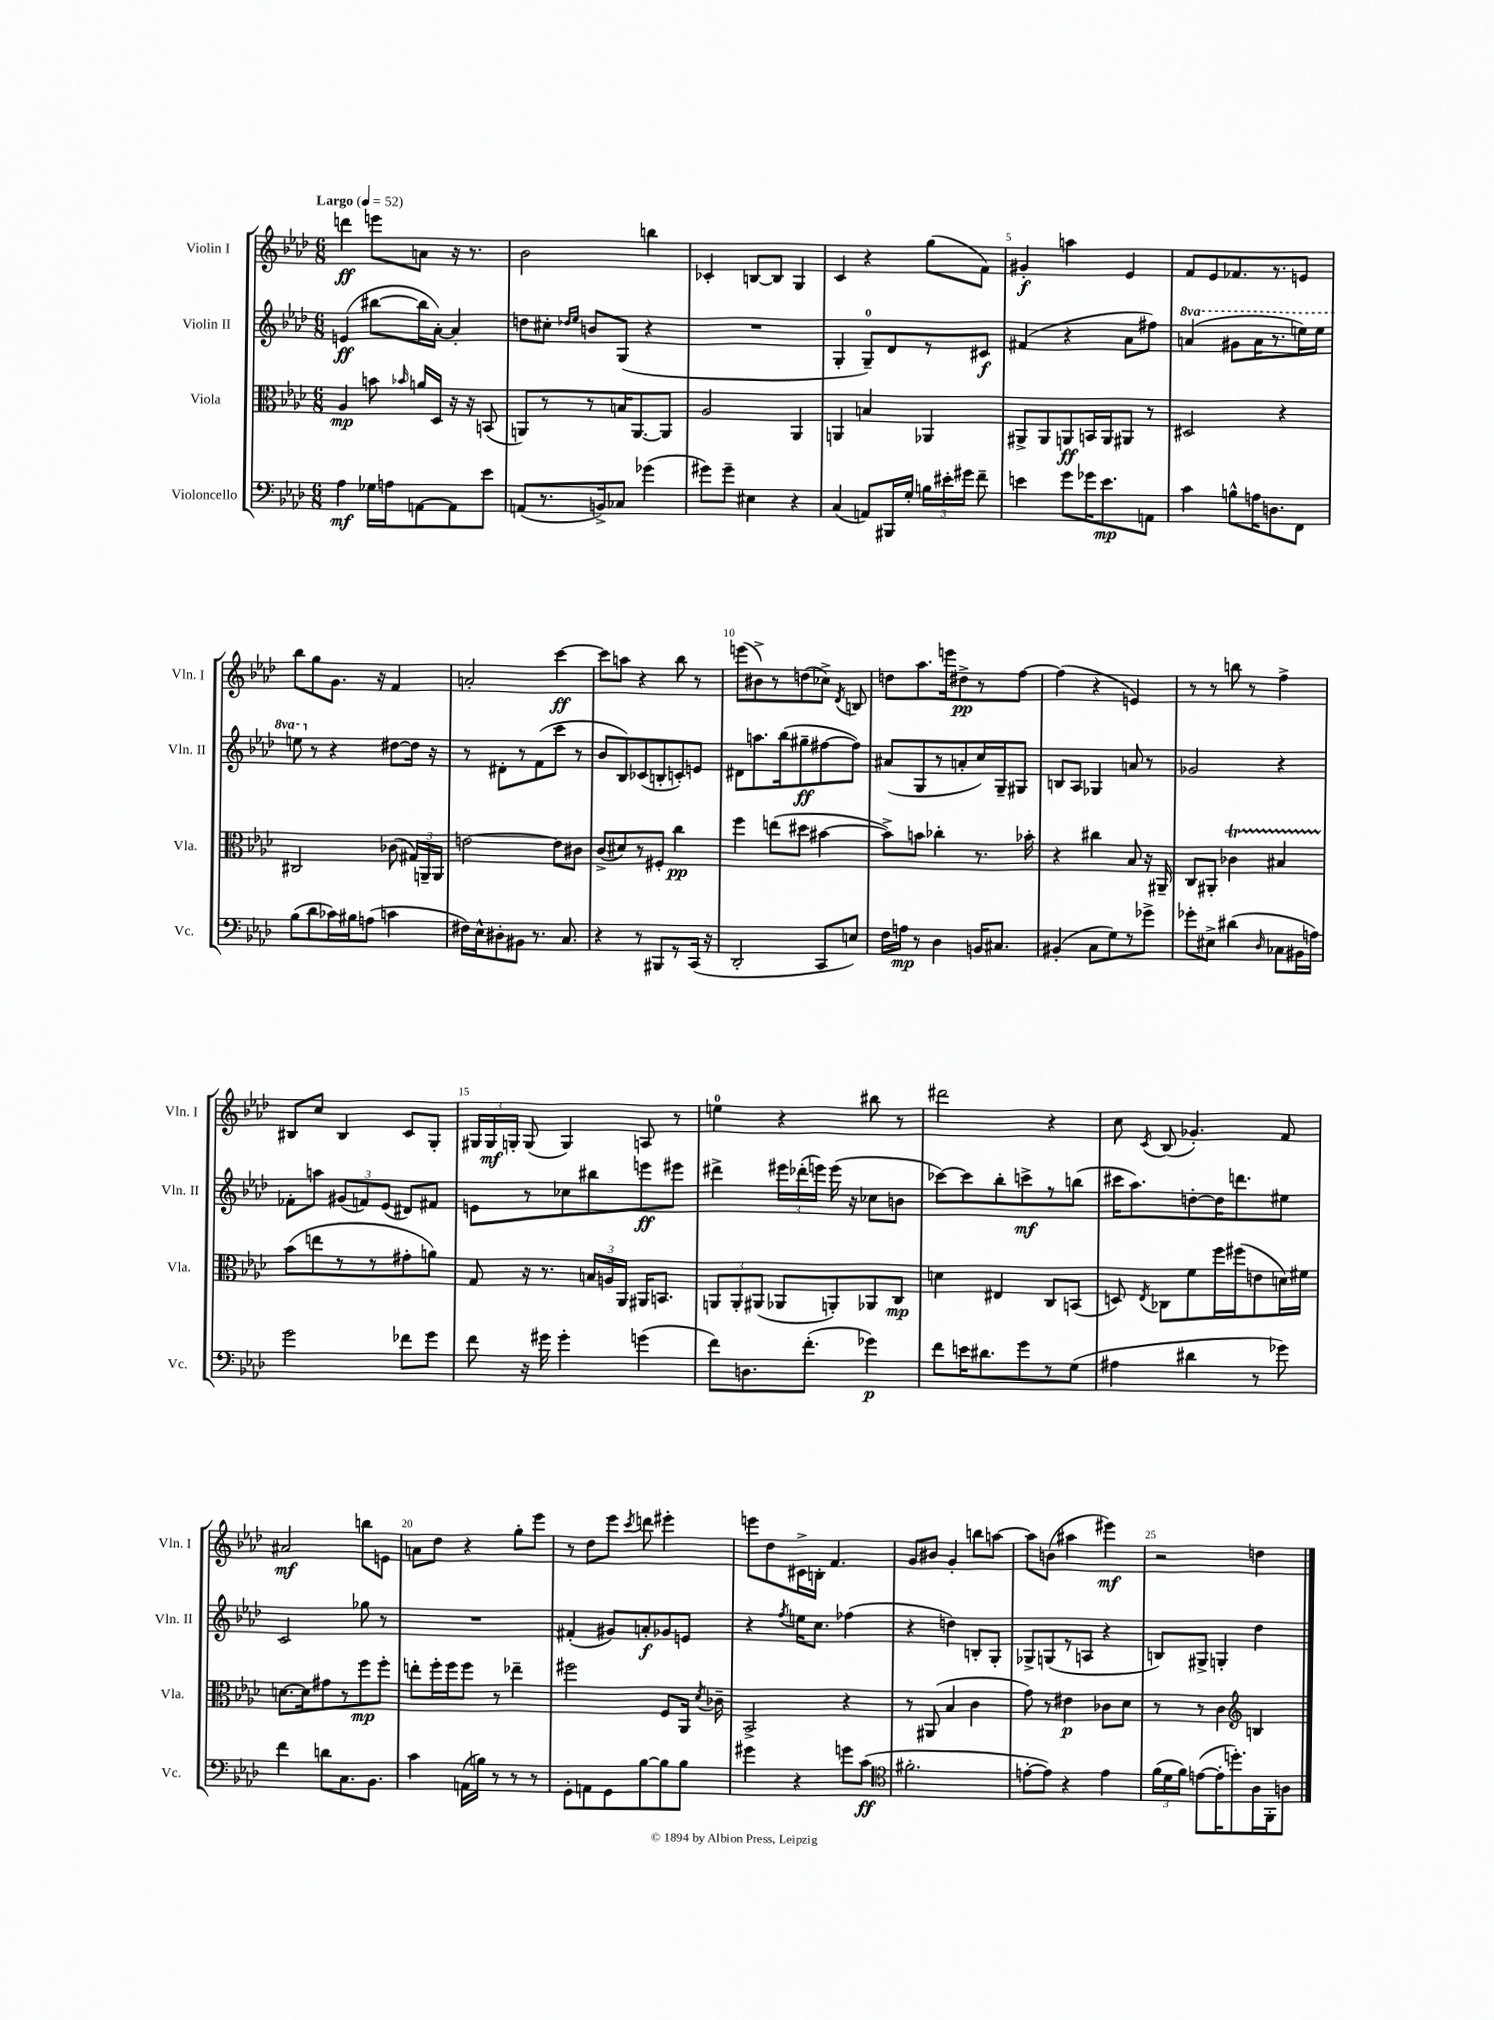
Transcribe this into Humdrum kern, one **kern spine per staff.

**kern	**dynam	**kern	**dynam	**kern	**dynam	**kern	**dynam
*part4	*part4	*part3	*part3	*part2	*part2	*part1	*part1
*staff4	*staff4	*staff3	*staff3	*staff2	*staff2	*staff1	*staff1
*I"Violoncello	*	*I"Viola	*	*I"Violin II	*	*I"Violin I	*
*I'Vc.	*	*I'Vla.	*	*I'Vln. II	*	*I'Vln. I	*
*clefF4	*	*clefC3	*	*clefG2	*	*clefG2	*
*k[b-e-a-d-]	*	*k[b-e-a-d-]	*	*k[b-e-a-d-]	*	*k[b-e-a-d-]	*
*M6/8	*	*M6/8	*	*M6/8	*	*M6/8	*
*MM52	*	*MM52	*	*MM52	*	*MM52	*
=1	=1	=1	=1	=1	=1	=1	=1
!	!	!	!	!	!	!LO:TX:a:B:t=Largo	!
4A-\	mf	4A-/	mp	(4en/	ff	4dddn\	ff
16G-X\LL	.	8bn\	.	[8bb#X\L	.	8eeen\L	.
16An\J	.	.	.	.	.	.	.
.	.	16qqb-X/	.	.	.	.	.
[8AAn\	.	16an/LL	.	16bb#\L]	.	8an\J	.
.	.	16D-/JJ	.	[16a-'\JJ)	.	.	.
8AA\]	.	16r	.	4a-'/]	.	16r	.
.	.	16r	.	.	.	8.r	.
8e-\J	.	(8BBn/	.	.	.	.	.
=2	=2	=2	=2	=2	=2	=2	=2
(8AAn/L	.	8AAn/L)	.	8ddn\L	.	2b-\	.
8.r	.	8r	.	8cc#X'\J	.	.	.
.	.	.	.	16qqdd-X/LL	.	.	.
.	.	.	.	16qqee-/JJ	.	.	.
.	.	8r	.	8bn/L	.	.	.
16BBn^/k)	.	.	.	.	.	.	.
8C-X/J	.	16Bn/K	.	(8G/J	.	.	.
.	.	[8.AA/	.	.	.	.	.
(4g-X\	.	.	.	4r	.	4bbn\	.
.	.	8AA/J]	.	.	.	.	.
=3	=3	=3	=3	=3	=3	=3	=3
8g#X\L)	.	2A-/	.	2.r	.	4c-X'/	.
8g#~\J	.	.	.	.	.	.	.
4E#X\	.	.	.	.	.	[8Bn/L	.
.	.	.	.	.	.	8B/J]	.
4r	.	4AA-/	.	.	.	4G/	.
=4	=4	=4	=4	=4	=4	=4	=4
(4C/	.	4AAn/	.	4G'/	.	4c/	.
8AAn/L)	.	4Bn/	.	8G~/L)	.	4r	.
16BBB#X/L	.	.	.	8d-/	.	.	.
16G'/JJ	.	.	.	.	.	.	.
24Bn\LL	.	4AA-X/	.	8r	.	(8gg\L	.
24e#X'\	.	.	.	.	.	.	.
24g#X\JJ	.	.	.	.	.	.	.
8f~\	.	.	.	8c#X/J	f	8f\J)	.
=5	=5	=5	=5	=5	=5	=5	=5
4en\	.	8AA#X^/L	.	(4f#X/	.	4g#X'/	f
.	.	8AA#/	.	.	.	.	.
8g\L	.	8AAn/	ff	4r	.	4aan\	.
16g-X\K	.	16BBn/L	.	.	.	.	.
8.e\	mp	16AA/J	.	.	.	.	.
.	.	8AA#X/J	.	8a-\L	.	4e-/	.
8AAn\J	.	8r	.	8ff#X\J)	.	.	.
=6	=6	=6	=6	=6	=6	=6	=6
*	*	*	*	*8va	*	*	*
4c\	.	2D#X/	.	(4aan/	.	8f/L	.
.	.	.	.	.	.	8e-/	.
8Bn^^\L	.	.	.	8gg#X\L	.	8.f-X/	.
16An\K	.	.	.	16aa\K	.	.	.
8.Dn\	.	.	.	8.r	.	8.r	.
.	.	4r	.	.	.	.	.
8FF\J	.	.	.	16eeen\L)	.	8en/J	.
.	.	.	.	16eee\JJ	.	.	.
!!LO:LB:g=z
=7	=7	=7	=7	=7	=7	=7	=7
(8B-\L	.	2C#X/	.	8eeen\	.	8bb-\L	.
*	*	*	*	*X8va	*	*	*
8d-\	.	.	.	8r	.	8gg\	.
16c-X\L)	.	.	.	4r	.	8.g\J	.
16B#X\J	.	.	.	.	.	.	.
(8An\J	.	.	.	.	.	.	.
.	.	.	.	.	.	16r	.
4cn\	.	(8c-X\	.	[8dd#X\L	.	4f/	.
.	.	24G#X/LL)	.	16dd#\Jk]	.	.	.
.	.	24AAn~/	.	.	.	.	.
.	.	.	.	16r	.	.	.
.	.	24AA/JJ	.	.	.	.	.
=8	=8	=8	=8	=8	=8	=8	=8
16F#X\LL)	.	[2en\	.	8r	.	2an'/	.
16E-^^\J	.	.	.	.	.	.	.
8D#X'\	.	.	.	8d#X'\L	.	.	.
8BB#X\J	.	.	.	8r	.	.	.
8.r	.	.	.	(8f\	.	.	.
.	.	8e\L]	.	8ccc\J	.	[4ccc\	ff
8.C/	.	.	.	.	.	.	.
.	.	8c#X\J	.	8r	.	.	.
=9	=9	=9	=9	=9	=9	=9	=9
4r	.	(8c^/L	.	8b-/L	.	8ccc\L]	.
.	.	8d#X/)	.	8B-/)	.	8aan\J	.
8r	.	8r	.	(8c-X/	.	4r	.
8BBB#X/L	.	8F#X'/J	.	8Bn'/	.	.	.
8r	.	4cc\	pp	8cn'/)	.	8bb-\	.
(16CC/Jk	.	.	.	8en/J	.	8r	.
16r	.	.	.	.	.	.	.
=10	=10	=10	=10	=10	=10	=10	=10
2DD-'/	.	4ff\	.	8d#X\L	.	(8eeen\L	.
.	.	.	.	8.aan\	.	8b#X^\)	.
.	.	(8een\L	.	.	.	8r	.
.	.	.	.	(16bb-\k	.	.	.
.	.	8dd#X\J	.	8gg#X~\	ff	(8ddn\	.
8CC/L	.	[4b#X\	.	[8ff#X\	.	8cc-X^\J)	.
.	.	.	.	.	.	8qd-/	.
8En/J)	.	.	.	8ff#\J])	.	8Bn/	.
=11	=11	=11	=11	=11	=11	=11	=11
16F\LL	.	8b#^\L])	.	(8a#X/L	.	8ddn\L	.
16An\JJ	mp	.	.	.	.	.	.
8r	.	8bn\J	.	8G/	.	8.aa-\	.
4D-\	.	4cc-X'\	.	8r	.	.	.
.	.	.	.	.	.	16eeen\k	.
.	.	.	.	8an'/	.	8dd#X^\	pp
16BBn/KL	.	8.r	.	16cc/L)	.	8r	.
8.C#X/J	.	.	.	16G~/J	.	.	.
.	.	.	.	8G#X/J	.	[8ff\J	.
.	.	16b-X'\	.	.	.	.	.
=12	=12	=12	=12	=12	=12	=12	=12
(4BB#X'/	.	4r	.	8Bn/L	.	(4ff\]	.
.	.	.	.	8A-/J	.	.	.
8C\L	.	4cc#X\	.	4G-X/	.	4r	.
8G\)	.	.	.	.	.	.	.
8r	.	8B-/	.	8an/	.	4en/)	.
8g-X^\J	.	16r	.	8r	.	.	.
.	.	16AA#X~/	.	.	.	.	.
=13	=13	=13	=13	=13	=13	=13	=13
8g-X'\L	.	8C/L	.	2g-X/	.	8r	.
8E#X^\J	.	8AA#X'/J	.	.	.	8r	.
(4d#X\	.	4c-XT\	.	.	.	8bbn\	.
.	.	.	.	.	.	8r	.
16qqD-/	.	.	.	.	.	.	.
8C-X\L	.	4B#XTTT/	.	4r	.	4ff^\	.
16BB#X\L	.	.	.	.	.	.	.
16An\JJ)	.	.	.	.	.	.	.
!!LO:LB:g=z
=14	=14	=14	=14	=14	=14	=14	=14
2g\	.	(8b-\L	.	8f-X'\L	.	8B#X/L	.
.	.	8een\	.	8aan\J	.	8cc/J	.
.	.	8r	.	(12g#X/L	.	4B#/	.
.	.	.	.	12fn/)	.	.	.
.	.	8r	.	.	.	.	.
.	.	.	.	(12e-/J	.	.	.
8f-X\L	.	8g#X'\	.	8d#X/L)	.	8c/L	.
8g\J	.	8an\J)	.	8f#X/J	.	8G'/J	.
=15	=15	=15	=15	=15	=15	=15	=15
8f\	.	8G/	.	8en\L	.	24G#X/LL	.
.	.	.	.	.	.	24G#/	mf
.	.	.	.	.	.	24Gn'/JJ	.
16r	.	16r	.	8r	.	(8G/	.
16g#X\	.	8.r	.	.	.	.	.
4g#'\	.	.	.	8cc-X\	.	4G/)	.
.	.	24Bn/LL	.	8bb#X\	.	.	.
.	.	24An/	.	.	.	.	.
.	.	24AA-/JJ	.	.	.	.	.
(4gn\	.	16AA#X/KL	.	8eeen\	ff	8An/	.
.	.	8.BBn/J	.	.	.	.	.
.	.	.	.	8eee#X\J	.	8r	.
=16	=16	=16	=16	=16	=16	=16	=16
8f\L)	.	12AAn/L	.	4ddd#X^\	.	4een\	.
.	.	12AA'/	.	.	.	.	.
8.Dn\	.	.	.	.	.	.	.
.	.	(12AA#X/J	.	.	.	.	.
.	.	8AA-X/L	.	24eee#X\LL	.	4r	.
.	.	.	.	(24ddd-X'\	.	.	.
(8.f'\J	.	.	.	.	.	.	.
.	.	.	.	24eeen\JJ)	.	.	.
.	.	8AAn'/)	.	(16eee\	.	.	.
.	.	.	.	16r	.	.	.
4g-X\)	p	8AA-X/	.	8cc-X\L	.	8bb#X\	.
.	.	8C/J	mp	8bn\J	.	8r	.
=17	=17	=17	=17	=17	=17	=17	=17
8f\L	.	4dn\	.	[8ccc-X\L)	.	2ddd#X\	.
16en\K	.	.	.	8ccc-\]	.	.	.
8.d#X\	.	.	.	.	.	.	.
.	.	4E#X/	.	8bb-'\	.	.	.
8g\	.	.	.	8cccn^\	mf	.	.
8r	.	8C/L	.	8r	.	4r	.
(8G\J	.	(8BBn/J	.	(8bbn\J	.	.	.
=18	=18	=18	=18	=18	=18	=18	=18
4A#X\	.	8Dn/)	.	16ccc#X\KL	.	8cc\	.
.	.	.	.	8.aa-\)	.	.	.
.	.	8qE-/	.	.	.	8qc/	.
.	.	8C-X\L	.	.	.	(8B-/	.
4d#X\	.	8f\	.	[8ddn'\	.	4.g-X'/)	.
.	.	16ff\L	.	16dd\K]	.	.	.
.	.	(16ff#X\J	.	8.dddn\	.	.	.
8r	.	8en\	.	.	.	.	.
8g-X\)	.	16dn\L)	.	8ee#X\J	.	8f/	.
.	.	16f#X\JJ	.	.	.	.	.
!!LO:LB:g=z
=19	=19	=19	=19	=19	=19	=19	=19
4f\	.	[8.dn\L	.	2c/	.	2a#X/	mf
.	.	16d\k]	.	.	.	.	.
8dn\L	.	8g#X\	.	.	.	.	.
8.C\	.	8r	.	.	.	.	.
.	.	8ff\	mp	8gg-X\	.	8bbn\L	.
8.BB-\J	.	.	.	.	.	.	.
.	.	8ff'\J	.	8r	.	8en\J	.
=20	=20	=20	=20	=20	=20	=20	=20
4c\	.	8een'\L	.	2.r	.	8an\L	.
.	.	16ff'\L	.	.	.	8dd-\J	.
.	.	16ff\J	.	.	.	.	.
(16AAn\LL	.	8ff\J	.	.	.	4r	.
16Bn\JJ)	.	.	.	.	.	.	.
8r	.	8r	.	.	.	.	.
8r	.	4ee-X~\	.	.	.	8gg'\L	.
8r	.	.	.	.	.	8eee-\J	.
=21	=21	=21	=21	=21	=21	=21	=21
8GG'\L	.	2ff#X\	.	(4f#X'/	.	8r	.
8AAn\	.	.	.	.	.	8dd-\L	.
8GG\	.	.	.	8g#X/L)	.	8eee-\J	.
.	.	.	.	.	.	8qccc/	.
[8B-\	.	.	.	8an'/	f	8dddn\	.
8B-\]	.	8F/L	.	8g-X/	.	4eee#X'\	.
8B-\J	.	16AA-/Jk	.	8en/J	.	.	.
.	.	8qd-/	.	.	.	.	.
.	.	16c-X~\	.	.	.	.	.
=22	=22	=22	=22	=22	=22	=22	=22
4g#X\	.	2BB-^/	.	4r	.	8eeen\L	.
.	.	.	.	.	.	8dd-\	.
.	.	.	.	8qff/	.	.	.
4r	.	.	.	16een\KL	.	16c#X^\L	.
.	.	.	.	8.cc\J	.	16Bn'\JJ	.
.	.	.	.	.	.	4.f/	.
8gn\L	.	4r	.	(4ff-X\	.	.	.
(8c\J	ff	.	.	.	.	.	.
=23	=23	=23	=23	=23	=23	=23	=23
*clefC4	*	*	*	*	*	*	*
2.f#X'\	.	8r	.	4r	.	8g/L	.
.	.	(8AA#X/	.	.	.	8b#X/J	.
.	.	4B-/	.	4ddn\)	.	4g'/	.
.	.	4c\	.	8Bn'/L	.	8bbn\L	.
.	.	.	.	8G'/J	.	[8aan\J	.
=24	=24	=24	=24	=24	=24	=24	=24
[8en'\L	.	8g\)	.	8G-X^/L	.	8aa\L]	.
8e\J])	.	8r	.	(8Gn/	.	(8bn\J	.
4r	.	4e#X\	p	8r	.	4aa#X\	.
.	.	.	.	8An/J	.	.	.
4e\	.	8c-X\L	.	4r	.	4eee#X\)	mf
.	.	8d-\J	.	.	.	.	.
=25	=25	=25	=25	=25	=25	=25	=25
(24f\LL	.	8r	.	8Bn/L)	.	2r	.
24d-\	.	.	.	.	.	.	.
24f\JJ)	.	.	.	.	.	.	.
([8en\L	.	8r	.	8G#X^/J	.	.	.
16e'\K]	.	4c\	.	4Gn'/	.	.	.
8.ddn'\)	.	.	.	.	.	.	.
*	*	*clefG2	*	*	*	*	*
16A-\L	.	4Bn/	.	4dd-\	.	4ddn\	.
16FF'\J	.	.	.	.	.	.	.
8An\J	.	.	.	.	.	.	.
==	==	==	==	==	==	==	==
*-	*-	*-	*-	*-	*-	*-	*-
